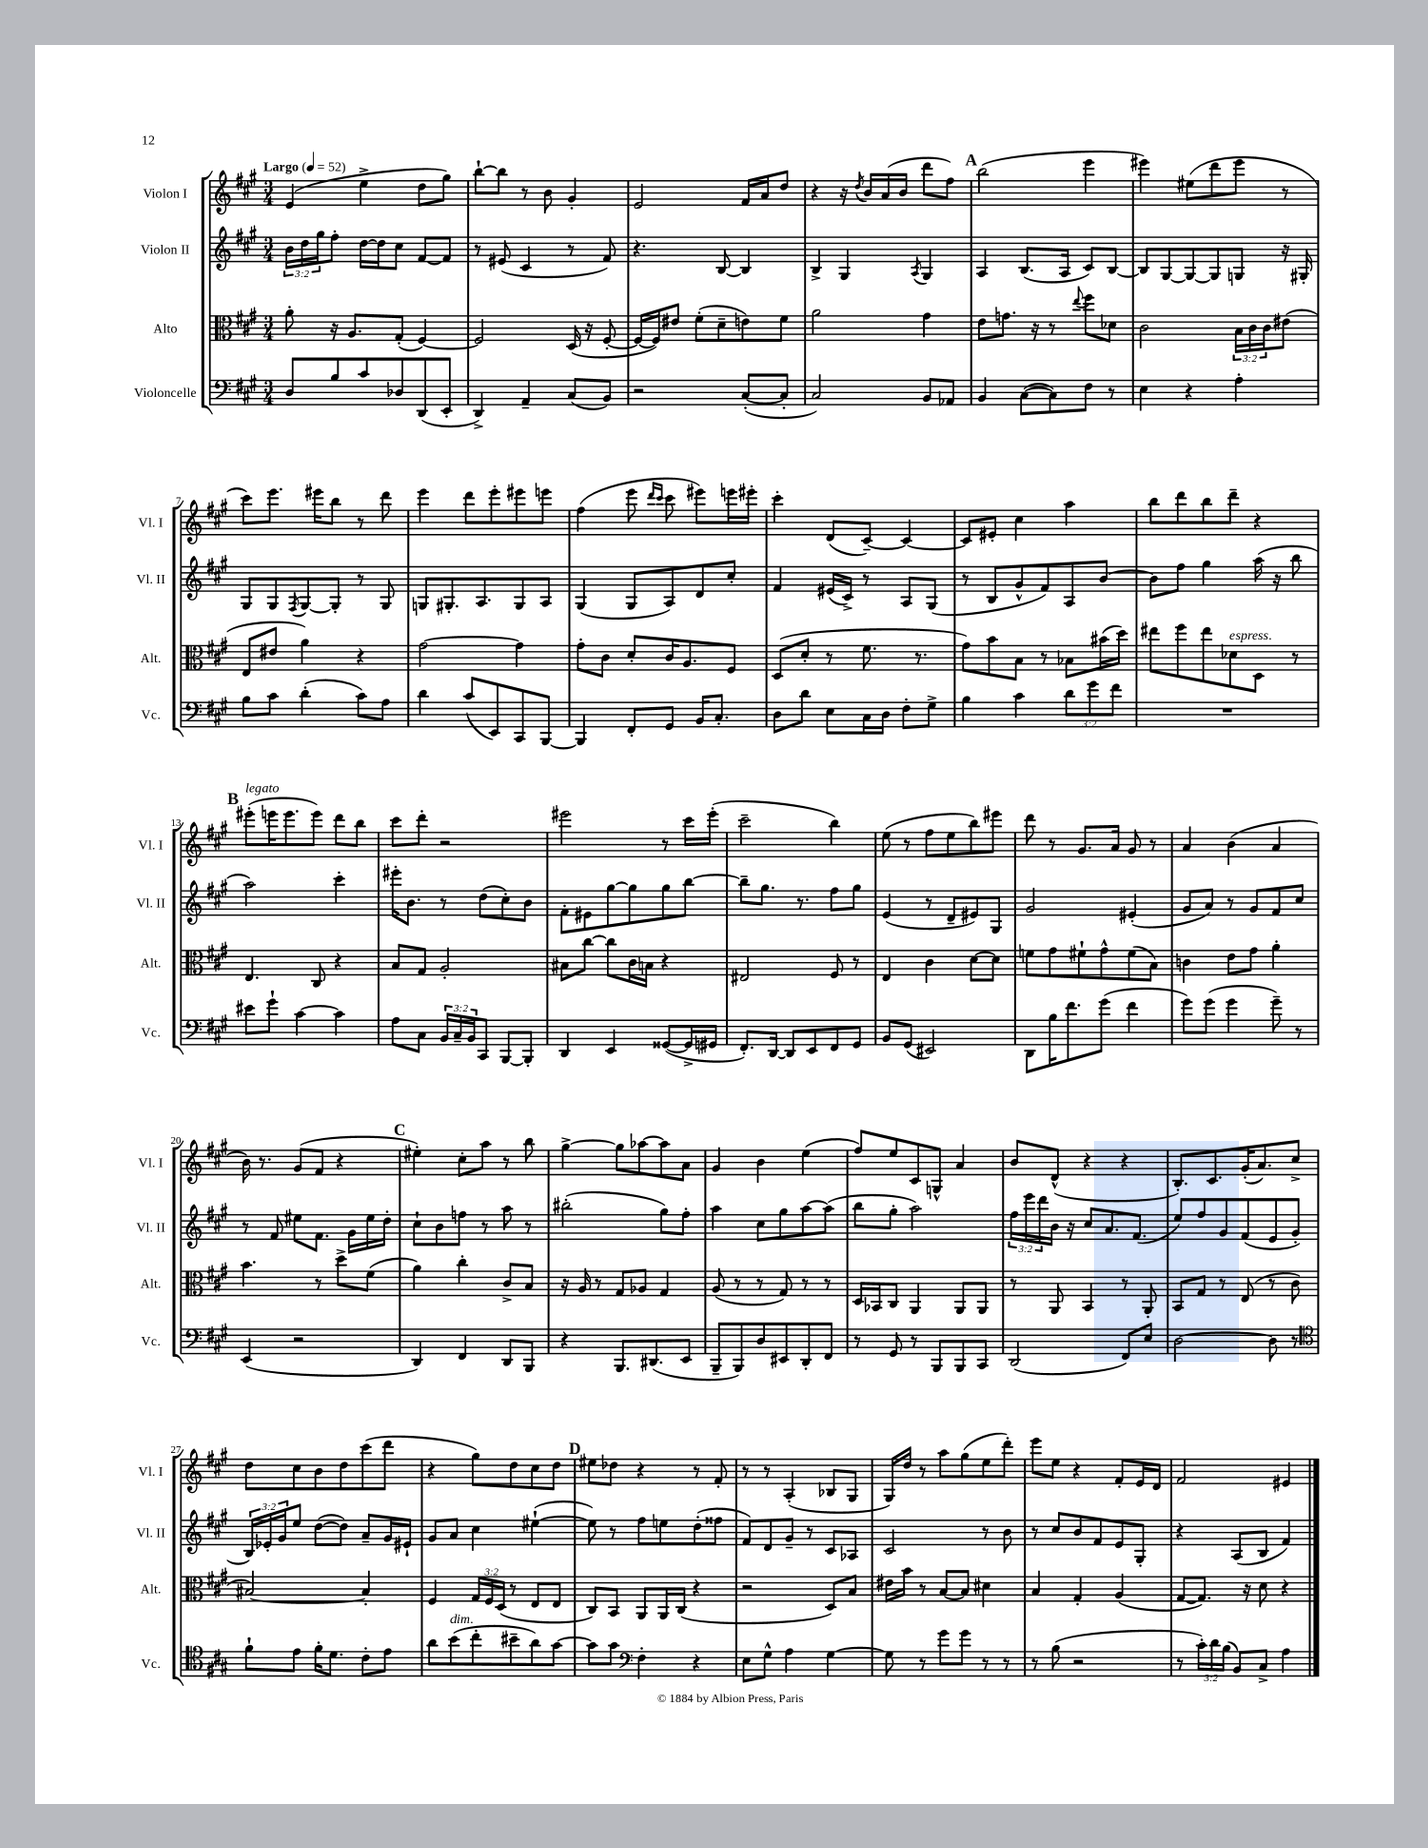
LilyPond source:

<<
\new StaffGroup <<
\new Staff = "s0" \with { instrumentName = "Violon I" shortInstrumentName = "Vl. I" } {
    \clef treble \key a \major \numericTimeSignature \time 3/4 \tempo "Largo" 4 = 52
    e'4( e''4-> d''8 gis''8) |
    b''8~-! b''8 r8 b'8 gis'4-. |
    e'2 fis'16 a'16 d''8 |
    r4 r16 \acciaccatura { d''8 } b'16 a'16( b'16 d'''8 fis''8) |
    \mark \markup { \bold "A" } b''2( e'''4 |
    eis'''4) eis''8( d'''8 eis'''8 r8 |
    cis'''8) e'''8. eis'''16 b''8 r8 d'''8 |
    e'''4 d'''8 e'''8-. eis'''8 e'''8 |
    fis''4( e'''8 \grace { d'''16 cis'''16 } cis'''8 eis'''8) e'''16 eis'''16-. |
    cis'''4-. d'8( cis'8~--) cis'4~ |
    cis'8 eis'8-. cis''4 a''4 |
    b''8 d'''8 b''8 d'''8-- r4 |
    \mark \markup { \bold "B" } eis'''8-.^\markup { \italic "legato" }( e'''16 e'''8. e'''8) d'''8 b''8 |
    cis'''8 d'''8-. r2 |
    eis'''2 r8 cis'''16 eis'''16-.( |
    cis'''2-- b''4) |
    e''8( r8 fis''8 e''8 b''8) eis'''8 |
    d'''8 r8 gis'8. a'16 gis'8 r8 |
    a'4 b'4( a'4 |
    b'16) r8. gis'8( fis'8 r4 |
    \mark \markup { \bold "C" } eis''4-.) cis''8-. a''8 r8 b''8 |
    gis''4~-> gis''8 aes''8~ aes''8 a'8 |
    gis'4 b'4 e''4( |
    fis''8) e''8 cis'8 g8-^ a'4 |
    b'8 d'8-^( r4 r4 |
    b8.-.) cis'8. gis'16-.( a'8.) cis''8-> |
    d''8 cis''8 b'8 d''8 cis'''8( d'''8 |
    r4 gis''8) d''8 cis''8 d''8 |
    \mark \markup { \bold "D" } eis''8 des''8 r4 r8 fis'8-. |
    r8 r8 a4-.( bes8 gis8 |
    gis16) d''16 r8 a''8 gis''8( e''8 d'''8-.) |
    e'''8 e''8 r4 fis'8-. e'16 d'16 |
    fis'2 eis'4 \bar "|." |
}
\new Staff = "s1" \with { instrumentName = "Violon II" shortInstrumentName = "Vl. II" } {
    \clef treble \key a \major \numericTimeSignature \time 3/4 \override Staff.TupletNumber.text = #tuplet-number::calc-fraction-text
    \tuplet 3/2 { b'16 d''16 gis''16 } fis''8-. d''16~ d''16 cis''8 fis'8~ fis'8 |
    r8 eis'8( cis'4 r8 fis'8) |
    r4. b8~ b4 |
    b4-> gis4 \acciaccatura { a8 } gis4 |
    \mark \markup { \bold "A" } a4 b8.( a16 cis'8) b8~ |
    b8 gis8~ gis8~ gis8 g8 r16 gis16-. |
    gis8 gis8 \acciaccatura { fis8 } gis8~ gis8-. r8 gis8 |
    g8 gis8.-. a8. gis8 a8 |
    gis4( gis8 a8) d'8 cis''8-. |
    fis'4 eis'16( cis'16->) r8 a8 gis8( |
    r8 b8 gis'8-^ fis'8) a8 b'8~ |
    b'8 fis''8 gis''4 a''16( r16 b''8 |
    \mark \markup { \bold "B" } a''2) cis'''4-. |
    eis'''16-. b'8. r8 d''8( cis''8-.) b'8 |
    fis'8-. eis'8 gis''8~ gis''8 gis''8 b''8~ |
    b''8-- gis''8. r8. fis''8 gis''8 |
    e'4( r8 d'8-- eis'8) gis8 |
    gis'2 eis'4-.( |
    gis'8 a'8) r8 gis'8 fis'8 cis''8 |
    r8 fis'8 eis''8 fis'8. gis'16 eis''16 d''16-. |
    \mark \markup { \bold "C" } cis''8-! b'8 f''8 r8 a''8 r8 |
    bis''2-.( gis''8) fis''8-. |
    a''4 cis''8 gis''8 a''8~ a''8( |
    b''8 gis''8-. a''2) |
    \tuplet 3/2 { fis''16 e'''16 d'''16 } b'16 r16 cis''8 a'8. fis'8.( |
    e''8) fis''8 gis'8 fis'8( e'8 gis'8-. |
    \tuplet 3/2 { b16) ees'16-. gis'16 } e''8 d''8~( d''8) a'8-- gis'16 eis'16-! |
    gis'8 a'8 cis''4 eis''4~-!( |
    \mark \markup { \bold "D" } eis''8) r8 fis''8 e''8 d''8-.( fisis''8 |
    fis'8) d'8 gis'8-- r8 cis'8 aes8 |
    cis'2 r8 b'8 |
    r8 cis''8 b'8 fis'8 e'8 gis8-. |
    r4 a8( b8 fis'4) \bar "|." |
}
\new Staff = "s2" \with { instrumentName = "Alto" shortInstrumentName = "Alt." } {
    \clef alto \key a \major \numericTimeSignature \time 3/4 \override Staff.TupletNumber.text = #tuplet-number::calc-fraction-text
    a'8-. r16 a8. gis8-.( fis4~) |
    fis2 d16( r16 fis8~-. |
    fis16~ fis16) eis'8 fis'8-.( d'8-- e'8) fis'8 |
    a'2 gis'4 |
    \mark \markup { \bold "A" } e'8 g'8. r16 r8 \appoggiatura { e''8 } fis''8 des'8 |
    cis'2 \tuplet 3/2 { b16 cis'16 cis'16 } eis'8( |
    e8 eis'8 a'4) r4 |
    gis'2~ gis'4 |
    gis'8-. cis'8 d'8-. cis'16 a8. fis8 |
    d8( d'8-. r8 fis'8. r8. |
    gis'8) b'8 b8 r8 bes8 bis'16( d''16) |
    eis''8 fis''8 eis''8 des'8^\markup { \italic "espress." } d8 r8 |
    \mark \markup { \bold "B" } e4. cis8 r4 |
    b8 gis8 a2-. |
    bis8 cis''8~ cis''8 cis'16 b16 r4 |
    eis2 fis8 r8 |
    e4 cis'4 d'8~ d'8 |
    f'8 gis'8 fis'8-! gis'8-^ fis'8( b8) |
    c'4 e'8 gis'8 a'4-. |
    b'4. r8 d''8-> fis'8( |
    \mark \markup { \bold "C" } a'4) cis''4-. cis'8-> b8 |
    r16 a16 r8 gis8 aes8 gis4 |
    a8( r8 r8 gis8) r8 r8 |
    d16 bes,16 cis8 a,4 a,8 a,8 |
    r8 a,8 b,4 r8 a,8-. |
    b,8 gis8 r8 e8( r8 cis'8 |
    bis2~) bis4-. |
    fis4 \tuplet 3/2 { gis16 fis16 d16( } r8 e8 e8 |
    \mark \markup { \bold "D" } cis8) b,8 a,8 a,16 cis16( r4 |
    r2 d8) b8 |
    eis'16 b'16 r8 b8~ b8 dis'4 |
    b4 gis4-. a4( |
    gis8~ gis8.) r16 d'8 r4 \bar "|." |
}
\new Staff = "s3" \with { instrumentName = "Violoncelle" shortInstrumentName = "Vc." } {
    \clef bass \key a \major \numericTimeSignature \time 3/4 \override Staff.TupletNumber.text = #tuplet-number::calc-fraction-text
    d8 b8 cis'8 des8 d,8( e,8-. |
    d,4->) a,4-- cis8( b,8) |
    r2 cis8~-.( cis8-. |
    cis2) b,8 aes,8 |
    \mark \markup { \bold "A" } b,4 cis8~( cis8) fis8 r8 |
    e4 r4 a4-. |
    b8 cis'8 d'4-.( cis'8) a8 |
    d'4 cis'8( e,8) cis,8 b,,8~ |
    b,,4 fis,8-. gis,8 b,16 cis8.-. |
    d8 d'8 e8 cis16 d16 fis8-. gis8-> |
    b4 cis'4 \tuplet 3/2 { d'8 gis'8 fis'8 } |
    R2. |
    \mark \markup { \bold "B" } eis'8 gis'8-! cis'4~ cis'4 |
    a8 cis8 \tuplet 3/2 { b,16 cis16-- b,16 } cis,8 b,,8~ b,,8-. |
    d,4 e,4 gisis,8~( gisis,16-> gis,16 |
    fis,8.-.) d,16~ d,8 e,8 fis,8 gis,8 |
    b,8 gis,8( eis,2) |
    d,8 b16 fis'8. gis'8( fis'4 |
    gis'8) gis'8( gis'4 gis'8--) r8 |
    e,4( r2 |
    \mark \markup { \bold "C" } d,4) fis,4 d,8 b,,8 |
    r4 b,,8. dis,8.( e,8 |
    b,,8-- b,,8) d8 eis,8 d,8-. fis,8 |
    r8 gis,8 r8 b,,8 b,,8 cis,8 |
    d,2( fis,8) e8 |
    d2~ d8 r8 |
    \clef tenor fis'8-! e'8 fis'16-. d'8. cis'8-. e'8 |
    a'8 b'8^\markup { \italic "dim." }( cis''8-. bis'8-- a'8) gis'8~ |
    \mark \markup { \bold "D" } gis'8 gis'8 \clef bass fis4-. r4 |
    e8 gis8-^ a4 gis4~ |
    gis8 r8 gis'8 gis'8 r8 r8 |
    r8 b8( r2 |
    r8 \tuplet 3/2 { cis'16-.) d'16 b16( } b,8) cis8-> a4 \bar "|." |
}
>>
>>
